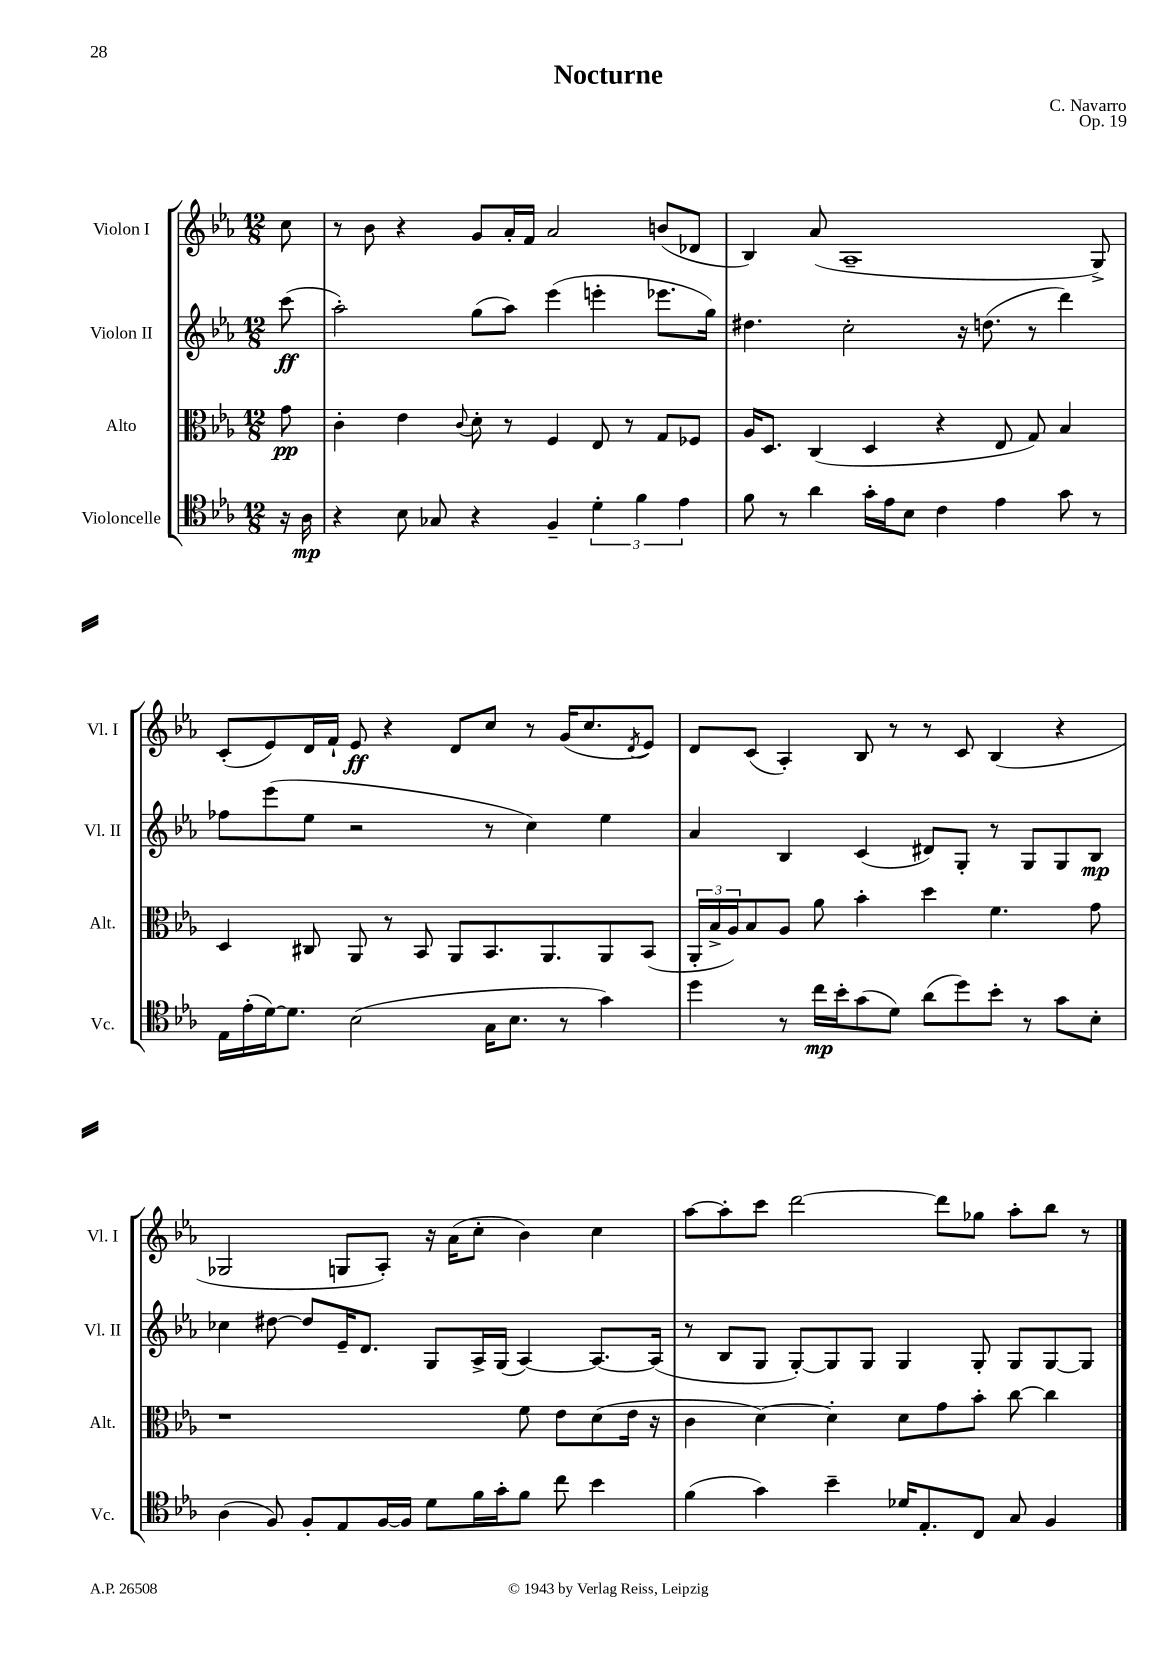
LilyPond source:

\header { title = "Nocturne" composer = "C. Navarro" opus = "Op. 19" }
<<
\new StaffGroup <<
\new Staff = "s0" \with { instrumentName = "Violon I" shortInstrumentName = "Vl. I" } {
    \clef treble \key ees \major \numericTimeSignature \time 12/8 \partial 8
    c''8 |
    r8 bes'8 r4 g'8 aes'16-. f'16 aes'2 b'8( des'8 |
    bes4) aes'8( aes1-- g8->) |
    c'8-.( ees'8) d'16 f'16-! ees'8\ff r4 d'8 c''8 r8 g'16( c''8. \acciaccatura { d'8 } ees'8) |
    d'8 c'8( aes4-.) bes8 r8 r8 c'8 bes4( r4 |
    ges2 g8 aes8-.) r16 aes'16( c''8-. bes'4) c''4 |
    aes''8~ aes''8-. c'''8 d'''2~ d'''8 ges''8 aes''8-. bes''8 r8 \bar "|." |
}
\new Staff = "s1" \with { instrumentName = "Violon II" shortInstrumentName = "Vl. II" } {
    \clef treble \key ees \major \numericTimeSignature \time 12/8 \partial 8
    c'''8\ff( |
    aes''2-.) g''8( aes''8) ees'''4( e'''4-. ees'''8. g''16) |
    dis''4. c''2-. r16 d''8.( r8 d'''4) |
    fes''8 ees'''8( ees''8 r2 r8 c''4) ees''4 |
    aes'4 bes4 c'4( dis'8) g8-. r8 g8 g8 bes8\mp |
    ces''4 dis''8~ dis''8 ees'16-- d'8. g8 aes16-> g16( aes4~) aes8.~ aes16( |
    r8 bes8 g8 g8~-.) g8 g8 g4 g8-. g8 g8~ g8 \bar "|." |
}
\new Staff = "s2" \with { instrumentName = "Alto" shortInstrumentName = "Alt." } {
    \clef alto \key ees \major \numericTimeSignature \time 12/8 \partial 8
    g'8\pp |
    c'4-. ees'4 \appoggiatura { c'8 } d'8-. r8 f4 ees8 r8 g8 fes8 |
    aes16 d8. c4( d4 r4 ees8 g8) bes4 |
    d4 cis8 aes,8 r8 bes,8 aes,8 bes,8. aes,8. aes,8 bes,8( |
    \tuplet 3/2 { aes,16-. bes16-> aes16) } bes8 aes8 aes'8 bes'4-. d''4 f'4. g'8 |
    r1 f'8 ees'8 d'8( ees'16 r16 |
    c'4 d'4~) d'4-. d'8 g'8 bes'8-. c''8~ c''4 \bar "|." |
}
\new Staff = "s3" \with { instrumentName = "Violoncelle" shortInstrumentName = "Vc." } {
    \clef tenor \key ees \major \numericTimeSignature \time 12/8 \partial 8
    r16 aes16\mp |
    r4 bes8 ges8 r4 f4-- \tuplet 3/2 { d'4-. f'4 ees'4 } |
    f'8 r8 aes'4 g'16-. ees'16 bes8 c'4 ees'4 g'8 r8 |
    ees16 ees'16-.( d'16~) d'8. bes2( g16 bes8. r8 g'4) |
    d''4 r8 c''16\mp bes'16-. g'8( d'8) aes'8( d''8) bes'8-. r8 g'8 bes8-. |
    aes4( f8) f8-. ees8 f16~ f16 d'8 f'16 g'16-. f'8 c''8 bes'4 |
    f'4( g'4) bes'4-- des'16 ees8.-. c8 g8 f4 \bar "|." |
}
>>
>>
\layout { \context { \Score \remove "Bar_number_engraver" } }
